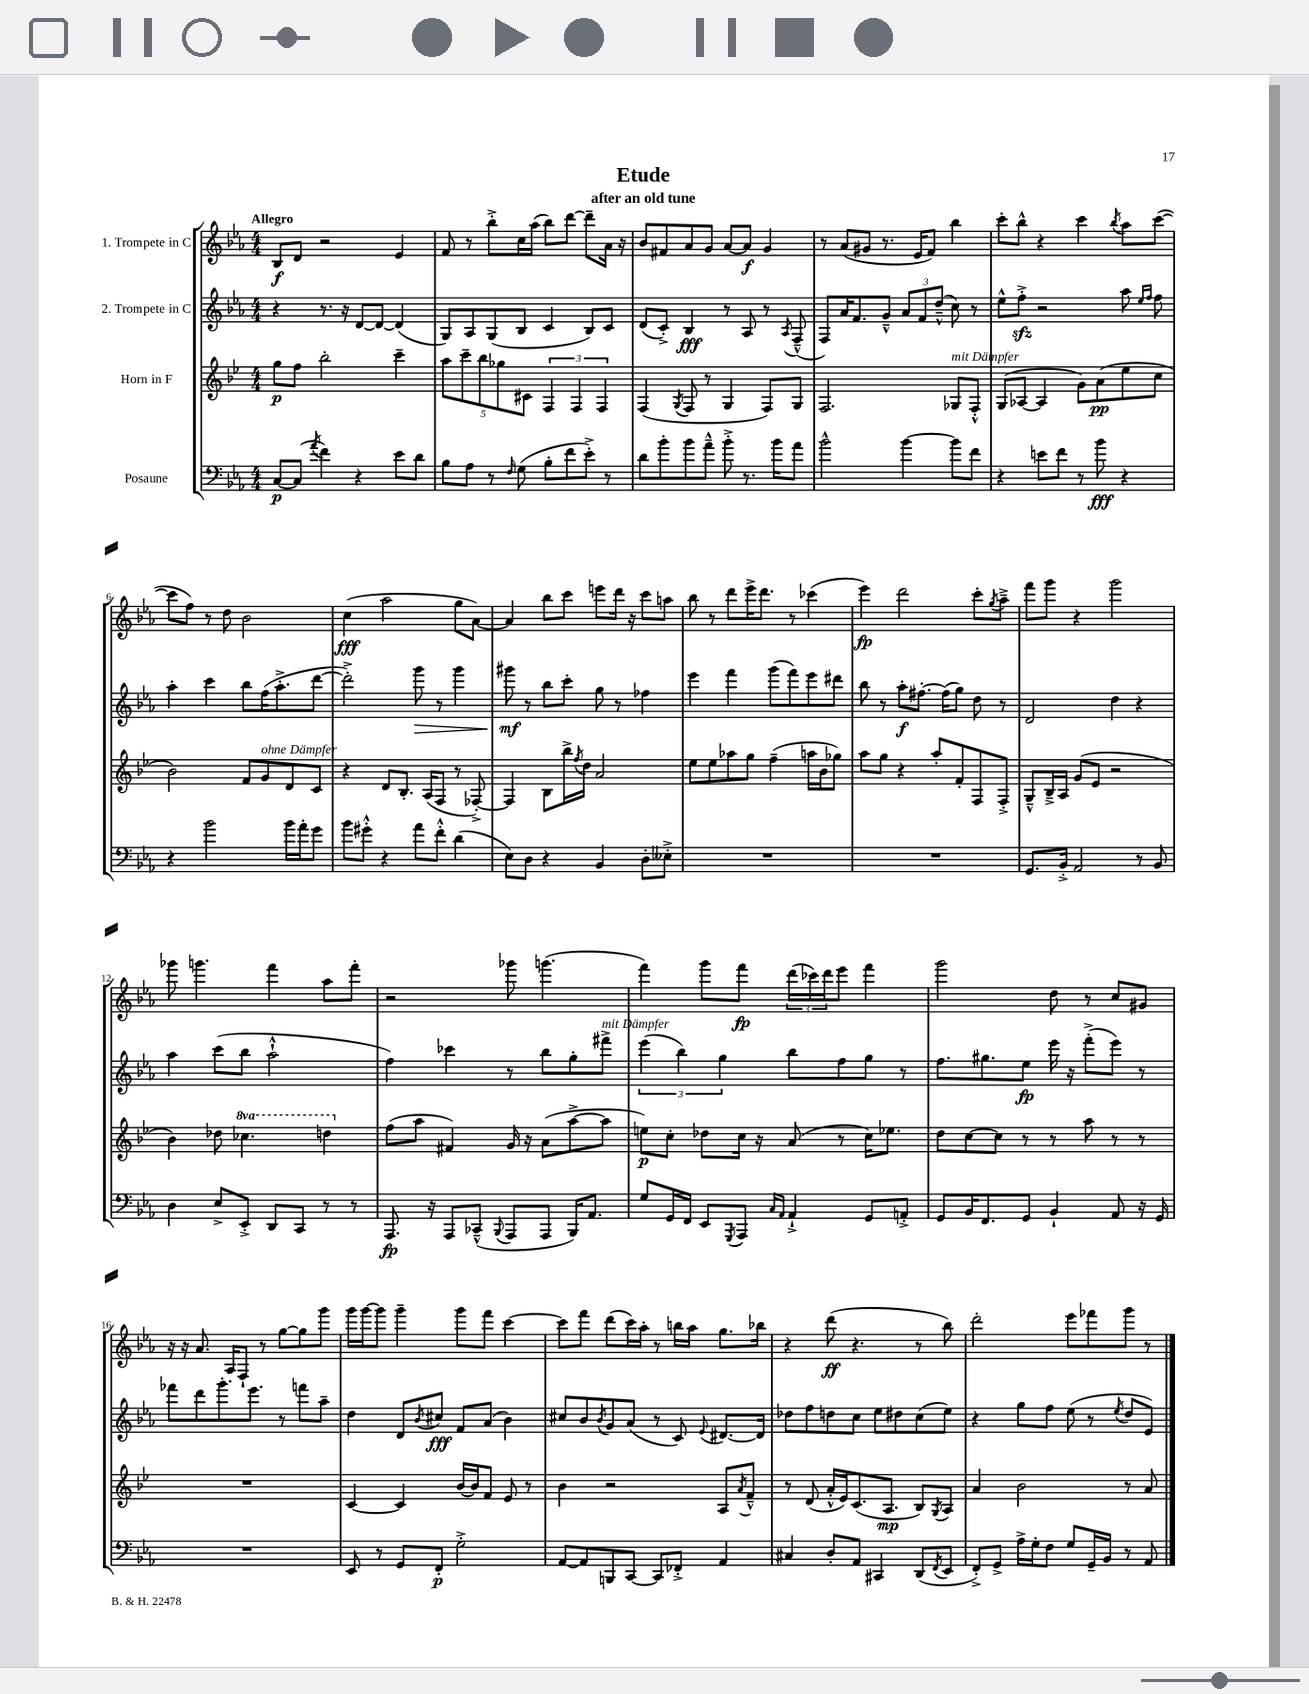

**kern	**kern	**kern	**kern
*staff4	*staff3	*staff2	*staff1
*clefF4	*clefG2	*clefG2	*clefG2
*k[b-e-a-]	*k[b-e-]	*k[b-e-a-]	*k[b-e-a-]
*M4/4	*M4/4	*M4/4	*M4/4
[8C/L	8gg\L	4r	8B-/L
(8C/]J	8ff\J	.	8d/J
8qa-/	.	.	.
4f\)	2bb-'\	8.r	2r
.	.	16r	.
4r	.	[8d/L	.
.	.	8d/_J	.
8e-\L	4ccc~\	(4d/]	4e-/
8d\J	.	.	.
=	=	=	=
8B-\L	10aa\L	8G/L)	8f/
.	10ccc~\	.	.
8A-\J	.	8A-/	8r
.	10bb-\	.	.
8r	.	(8G/	8bb-'^\L
.	10gg-\	.	.
16qqF/	.	.	.
(8G\	.	8B-/J	16cc\L
.	10c#\J	.	.
.	.	.	(16aa-\JJ
8B-'\L	6F/	4c/	8bb-\L)
8f\	.	.	[8ddd\J
.	6F/	.	.
8e-'^\J)	.	8B-/L)	8ddd~\]L
.	6F/	.	.
8r	.	8c/J	16a-\Jk
.	.	.	16r
=	=	=	=
8d\L	(4F/	(8d/L	8b-/L
8b-'\	.	8c'^/J)	8f#/
.	8qG/	.	.
8b-\	8F/	4B-/	8a-/
8a-~^^\J	8r	.	8g/J
8b-'^\	4G/	8r	[8a-/L
8.r	.	8A-/	8a-/]J
.	8F/L)	8r	4g/
16b-\LK	.	.	.
.	.	8qA-/	.
8a-\J	8G/J	(8F~^^/	.
=	=	=	=
2b-^^\	2.F/	8F/L)	8r
.	.	16a-/K	(8a-/L
.	.	8.f/	.
.	.	.	8g#/J
.	.	8g~^^/J	8.r
[4b-\	.	12a-/L	.
.	.	.	16e-/LK
.	.	12f/	.
.	.	.	8f/J)
.	.	(12dd~^^/J	.
8b-\]L	8G-/L	8cc\)	4bb-\
8f\J	8F'^^/J	8r	.
=	=	=	=
4r	(8G/L	8ee-^^\L	8ccc'\L
.	[8A-/J	8ff'^\J	8bb-^^\J
8e\L	4A-/]	2r	4r
8f\J	.	.	.
8r	8g\L)	.	4ccc\
8b-\	(8a\	.	.
.	.	.	8qbb-/
4r	8ee-\	8aa-\	8aa-\L
.	.	16qqee-/LL	.
.	.	16qqff/JJ	.
.	8cc\J	8ff\	([8ccc\J
=	=	=	=
4r	2b-\)	4aa-'\	8ccc\]L
.	.	.	8ff\J)
2b-\	.	4ccc\	8r
.	.	.	8dd\
.	8f/L	8bb-\L	2b-\
.	8g/	(16ff\K	.
.	.	8.aa-'^\	.
16b-\LL	8d/	.	.
16a-'\J	.	.	.
8g\J	8c/J	[8ddd\J	.
=	=	=	=
8b-\L	4r	2ddd'^\])	(4cc\
8g#'^^\J	.	.	.
4r	8d/L	.	2aa-\
.	8.B-'/J	.	.
8a-\L	.	8ggg\	.
.	(16A/LK	.	.
8f'^^\J	8F/J	8r	.
(4d\	8r	4ggg\	8gg\L
.	[8F-'^/)	.	[8a-\J)
=	=	=	=
8E-\L)	4F-/]	8ggg#\	4a-/]
8D\J	.	8r	.
4r	8B-\L	8bb-\L	8bb-\L
.	16bb-^\L	8ccc'\J	8ccc\J
.	8qff/	.	.
.	16dd\JJ	.	.
4BB-/	2a/	8gg\	8eee\L
.	.	8r	16ddd\Jk
.	.	.	16r
8D'\L	.	4ff-\	8ccc\L
8E--'^\J	.	.	8aa\J
=	=	=	=
1r	8ee-\L	4eee-\	8bb-\
.	8ee-\	.	8r
.	8aa-\	4fff\	8ddd\L
.	8gg\J	.	16eee-^\K
.	.	.	8.ddd\J
.	(4ff~\	(8ggg\L	.
.	.	8fff\)	8r
.	16aa\LL	8eee-\	(4ccc-\
.	16b-\J	.	.
.	8gg-\J)	8ddd#\J	.
=	=	=	=
1r	8aa\L	8bb-\	4eee-\)
.	8gg\J	8r	.
.	4r	8aa-'\L	2ddd\
.	.	[8.ff#'\J	.
.	8aa'/L	.	.
.	.	(16ff#\]LK	.
.	8f'/	8gg\J)	.
.	8F/	8dd\	8ccc'\L
.	.	.	8qgg/
.	8F'^/J	8r	8aa-~^\J
=	=	=	=
8.GG/L	8G~^^/L	2d/	8fff\L
.	16B-~^/L	.	8ggg\J
16BB-'^/Jk	16A/JJ	.	.
2AA-/	(8g/L	.	4r
.	8e-/J	.	.
.	2r	4dd\	2ggg\
8r	.	4r	.
8BB-/	.	.	.
=	=	=	=
4D\	4b-\)	4aa-\	8ggg-\
.	.	.	4.ggg\
8E-^/L	8dd-\	(8ccc\L	.
8EE-'^/J	4.ccc-\	8bb-\J	.
8DD/L	.	2aa-`^^\	4fff\
8CC/J	.	.	.
8r	4ddd\	.	8aa-\L
8r	.	.	8fff'\J
=	=	=	=
8.AAA-/	(8ff\L	4ff\)	2r
.	8aa\J	.	.
16r	.	.	.
8AAA-/L	4f#/)	4ccc-\	.
(8CC-~^^/J	.	.	.
8qqBBB-/	.	.	.
8AAA-/L	16g/	8r	8ggg-\
.	16r	.	.
8AAA-/J	(8a\L	8bb-\L	(4.ggg\
16BBB-/LK)	[8aa^\	8gg'\	.
8.AA-/J	.	.	.
.	8aa\]J	8fff#^\J	.
=	=	=	=
8G/L	8ee\L)	(6eee-\	4fff\)
16GG/L	8cc'\J	.	.
.	.	6bb-\)	.
16FF/JJ	.	.	.
8EE-/L	8dd-\L	.	8ggg\L
.	.	6gg\	.
8qGGG/	.	.	.
8AAA-/J	16cc\Jk	.	8fff\J
.	16r	.	.
16qqC/LL	.	.	.
16qqAA-/JJ	.	.	.
4AA-`^/	(8a/	8bb-\L	(24ddd\LL
.	.	.	24ccc-\)
.	.	.	24ddd\J
.	8r	8ff\	8eee-\J
8GG/L	16cc\LK)	8gg\J	4fff\
.	8.ee-\J	.	.
8AA'^/J	.	8r	.
=	=	=	=
8GG/L	8dd\L	8.ff\L	2ggg\
16BB-/K	[8cc\	.	.
8.FF/	.	8.gg#\	.
.	8cc\]J	.	.
8GG/J	8r	8ee-\J	.
4BB-`/	8r	16eee-\	8dd\
.	.	16r	.
.	8aa\	(8fff'^\L	8r
8AA-/	8r	8eee-\J)	8cc/L
16r	8r	8r	8g#/J
16GG/	.	.	.
=	=	=	=
1r	1r	8fff-\L	16r
.	.	.	16r
.	.	8ddd\	8.a-/
.	.	8.ggg'\	.
.	.	.	16A-/LK
.	.	.	8F`/J
.	.	8.eee-\J	.
.	.	.	8r
.	.	8r	[8gg\L
.	.	8fff\L	8gg\]
.	.	8aa-~\J	8ggg\J
=	=	=	=
8EE-/	[4c/	4dd\	16ggg\LL
.	.	.	[16ggg\J
8r	.	.	8ggg\]J
8GG/L	4c/]	8d/L	4ggg~\
.	.	8qb-/	.
8FF'/J	.	8cc#/J	.
2G'^\	[16b-/LL	8f/L	8ggg\L
.	16b-/]J	.	.
.	8f/J	(8a-/J	8fff\J
.	8e-/	4b-\)	[4ccc\
.	8r	.	.
=	=	=	=
[8AA-/L	4b-\	8cc#/L	8ccc\]L
8AA-/]	.	8b-/	8fff\J
.	.	8qb-/	.
8BBB/	2r	8g/	(8ddd\L
[8CC/J	.	(8a-/J	16ccc\L)
.	.	.	16aa-'\JJ
8CC/]L	.	8r	8r
8FF-'^/J	.	8c/)	16bb\LL
.	.	.	16aa-\JJ
.	.	8qqe-/	.
4AA-/	8A/L	[8.d#/L	8.gg\L
.	8qa/	.	.
.	8f~^^/J	.	.
.	.	16d#/]Jk	16bb-\Jk
=	=	=	=
4C#/	8r	8dd-\L	4r
.	(8d/	8ff\	.
8D'/L	16a'^^/LL	8dd\	(8ddd\
.	16e-/J)	.	.
8AA-/J	(8.c/	8cc\J	4.r
4CC#/	.	8ee-\L	.
.	8.A/J	.	.
.	.	8dd#\	.
(8DD/L	8B-/L)	(8cc\	8r
8qFF/	8qG/	.	.
8EE-/J	8A/J	8ee-\J)	8bb-\)
=	=	=	=
8FF'^/L)	4a/	4r	2ddd'\
8GG^/J	.	.	.
16A-^\LL	2b-\	8gg\L	.
16G'\J	.	.	.
8F\J	.	8ff\J	.
8G/L	.	(8ee-\	8eee-\L
16GG~/L	.	8r	8fff-\
16BB-/JJ	.	.	.
.	.	8qee-/	.
8r	8r	8dd/L	8ggg\J
8AA-/	8a/	8e-/J)	8r
==	==	==	==
*-	*-	*-	*-
